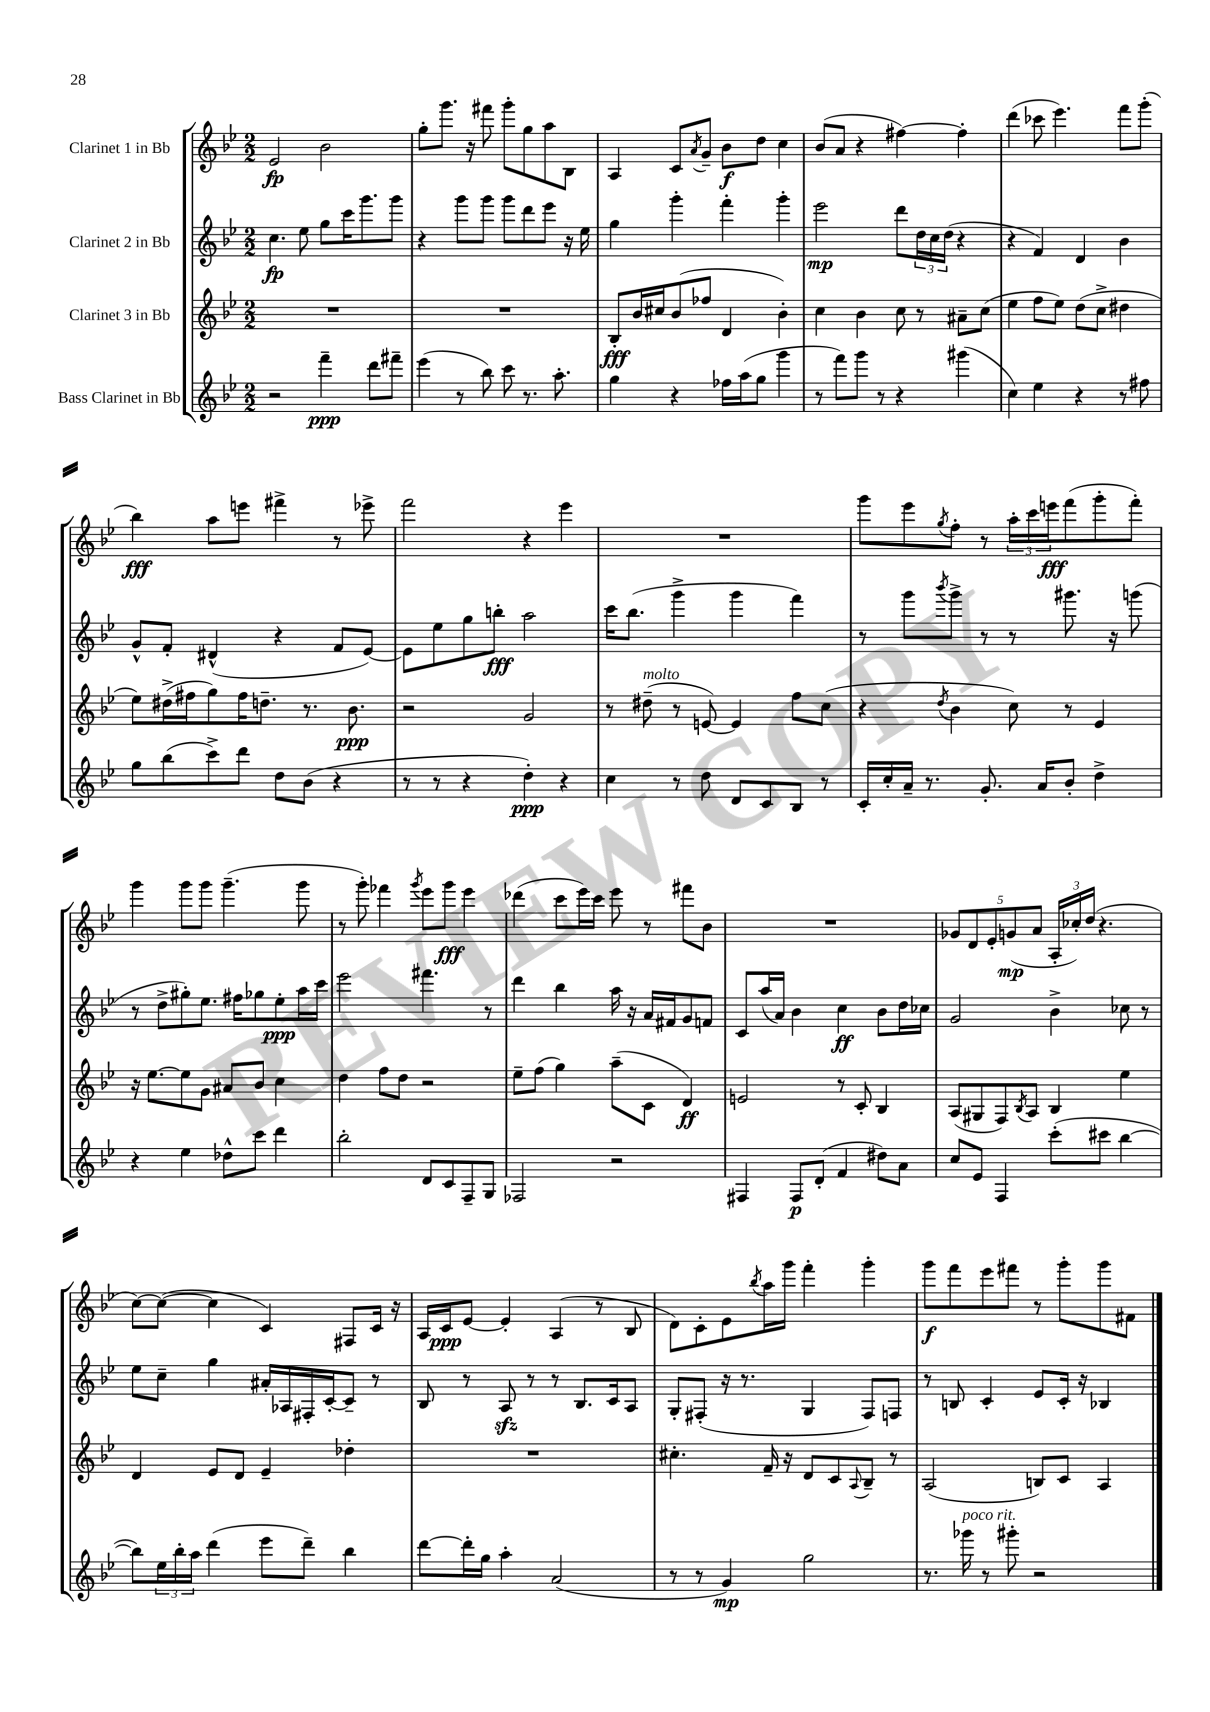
<<
\new StaffGroup <<
\new Staff = "s0" \with { instrumentName = "Clarinet 1 in Bb" } {
    \clef treble \key bes \major \numericTimeSignature \time 2/2
    ees'2\fp bes'2 |
    g''8-. g'''8. r16 fis'''8 g'''8-. g''8 a''8 bes8 |
    a4 c'8 \acciaccatura { a'8 } g'8-- bes'8\f d''8 c''4 |
    bes'8( a'8 r4 fis''4~) fis''4-. |
    d'''4( ces'''8 ees'''4.) f'''8 g'''8-.( |
    bes''4\fff) a''8 e'''8 fis'''4-> r8 ees'''8-> |
    f'''2 r4 ees'''4 |
    R1 |
    g'''8 ees'''8 \acciaccatura { g''8 } f''8-. r8 \tuplet 3/2 { a''16-. c'''16 e'''16\fff } f'''8( g'''8-. f'''8-.) |
    g'''4 g'''8 g'''8 g'''4.--( g'''8 |
    r8 g'''8-.) fes'''4 \acciaccatura { g'''8 } ees'''8 g'''8\fff ees'''4 |
    des'''4( c'''8 ees'''16) c'''16 ees'''8 r8 fis'''8 bes'8 |
    R1 |
    \tuplet 5/4 { ges'8 d'8 ees'8-. g'8\mp( a'8 } \tuplet 3/2 { a16-. ces''16-.) d''16( } r4. |
    c''8~) c''8~( c''4 c'4) fis8 c'16 r16 |
    a16 c'16\ppp ees'8~ ees'4-. a4( r8 bes8 |
    d'8) c'8-. ees'8 \acciaccatura { bes''8 } a''16 g'''16 f'''4-. g'''4-. |
    g'''8\f f'''8 ees'''8 fis'''8 r8 g'''8-. g'''8 fis'8 \bar "|." |
}
\new Staff = "s1" \with { instrumentName = "Clarinet 2 in Bb" } {
    \clef treble \key bes \major \numericTimeSignature \time 2/2
    c''4.\fp ees''8 g''8 c'''16 g'''8. g'''8 |
    r4 g'''8 g'''8 g'''8 d'''8 ees'''8 r16 ees''16 |
    g''4 g'''4-. f'''4-. g'''4-. |
    ees'''2\mp d'''8 \tuplet 3/2 { d''16 c''16 d''16( } r4 |
    r4 f'4) d'4 bes'4 |
    g'8-^ f'8-. dis'4-^( r4 f'8 ees'8~) |
    ees'8 ees''8 g''8 b''8-.\fff a''2 |
    c'''16 bes''8.( g'''4-> g'''4 f'''4) |
    r8 g'''8 \acciaccatura { bes'''8 } g'''8-> r8 r8 gis'''8. r16 g'''8( |
    r8 d''8-> gis''8-.) ees''8. fis''16 ges''8 ees''8-.\ppp a''16 c'''16 |
    ees'''2 fis'''4. r8 |
    d'''4 bes''4 a''16 r16 a'16 fis'16 g'8 f'8 |
    c'8 a''16( a'16) bes'4 c''4\ff bes'8 d''16 ces''16 |
    g'2 bes'4-> ces''8 r8 |
    ees''8 c''8-- g''4 ais'16-. aes16 fis16-. c'16~-. c'8-- r8 |
    bes8 r8 a8\sfz r8 r8 bes8. c'16 a8 |
    g8-. fis8-.( r16 r8. g4 fis8) f8 |
    r8 b8 c'4-. ees'8 c'16-. r16 bes4 \bar "|." |
}
\new Staff = "s2" \with { instrumentName = "Clarinet 3 in Bb" } {
    \clef treble \key bes \major \numericTimeSignature \time 2/2
    R1 |
    R1 |
    bes8-.\fff bes'16 cis''16 bes'8( fes''8 d'4 bes'4-.) |
    c''4 bes'4 c''8 r8 ais'8-- c''8( |
    ees''4 f''8 ees''8) d''8( c''8-> dis''4 |
    ees''8) dis''16->( fis''16 g''8) fis''16 d''8.-- r8. bes'8.\ppp |
    r2 g'2 |
    r8 dis''8--^\markup { \italic "molto" }( r8 e'8~) e'4 f''8 c''8( |
    r4 \acciaccatura { d''8 } bes'4 c''8) r8 ees'4 |
    r16 ees''8.~ ees''8 g'8 ais'8 bes'8 c''4 |
    d''4 f''8 d''8 r2 |
    ees''8-- f''8( g''4) a''8--( c'8 d'4\ff) |
    e'2 r8 c'8-. bes4 |
    a8( gis8 f8) \acciaccatura { bes8 } a8 bes4 ees''4 |
    d'4 ees'8 d'8 ees'4-- des''4-. |
    R1 |
    cis''4.-. f'16-- r16 d'8 c'8 \appoggiatura { a8 } bes8-- r8 |
    a2( b8) c'8 a4 \bar "|." |
}
\new Staff = "s3" \with { instrumentName = "Bass Clarinet in Bb" } {
    \clef treble \key bes \major \numericTimeSignature \time 2/2
    r2 f'''4--\ppp d'''8 fis'''8-- |
    ees'''4( r8 bes''8) c'''8 r8. a''8.-. |
    g''4 r4 fes''16 a''16( g''8 g'''4 |
    r8 f'''8) g'''8 r8 r4 gis'''4( |
    c''4) ees''4 r4 r8 fis''8 |
    g''8 bes''8( c'''8->) d'''8 d''8 bes'8( r4 |
    r8 r8 r4 d''4-.\ppp) r4 |
    c''4 r8 d''8 d'8 c'8 bes8 r8 |
    c'16-. c''16-. a'16-- r8. g'8.-. a'16 bes'8-. d''4-> |
    r4 ees''4 des''8-^ c'''8 d'''4 |
    bes''2-. d'8 c'8 f8-- g8 |
    fes2 r2 |
    fis4 fis8\p d'8-.( f'4 dis''8) a'8 |
    c''8 ees'8 f4 c'''8-.( cis'''8 bes''4~ |
    bes''8) \tuplet 3/2 { ees''16 bes''16-. a''16 } d'''4( ees'''8 d'''8--) bes''4 |
    d'''8~ d'''16-. g''16 a''4-. a'2( |
    r8 r8 g'4\mp) g''2 |
    r8. ges'''16^\markup { \italic "poco rit." } r8 gis'''8-. r2 \bar "|." |
}
>>
>>
\layout { \context { \Score \remove "Bar_number_engraver" } }
